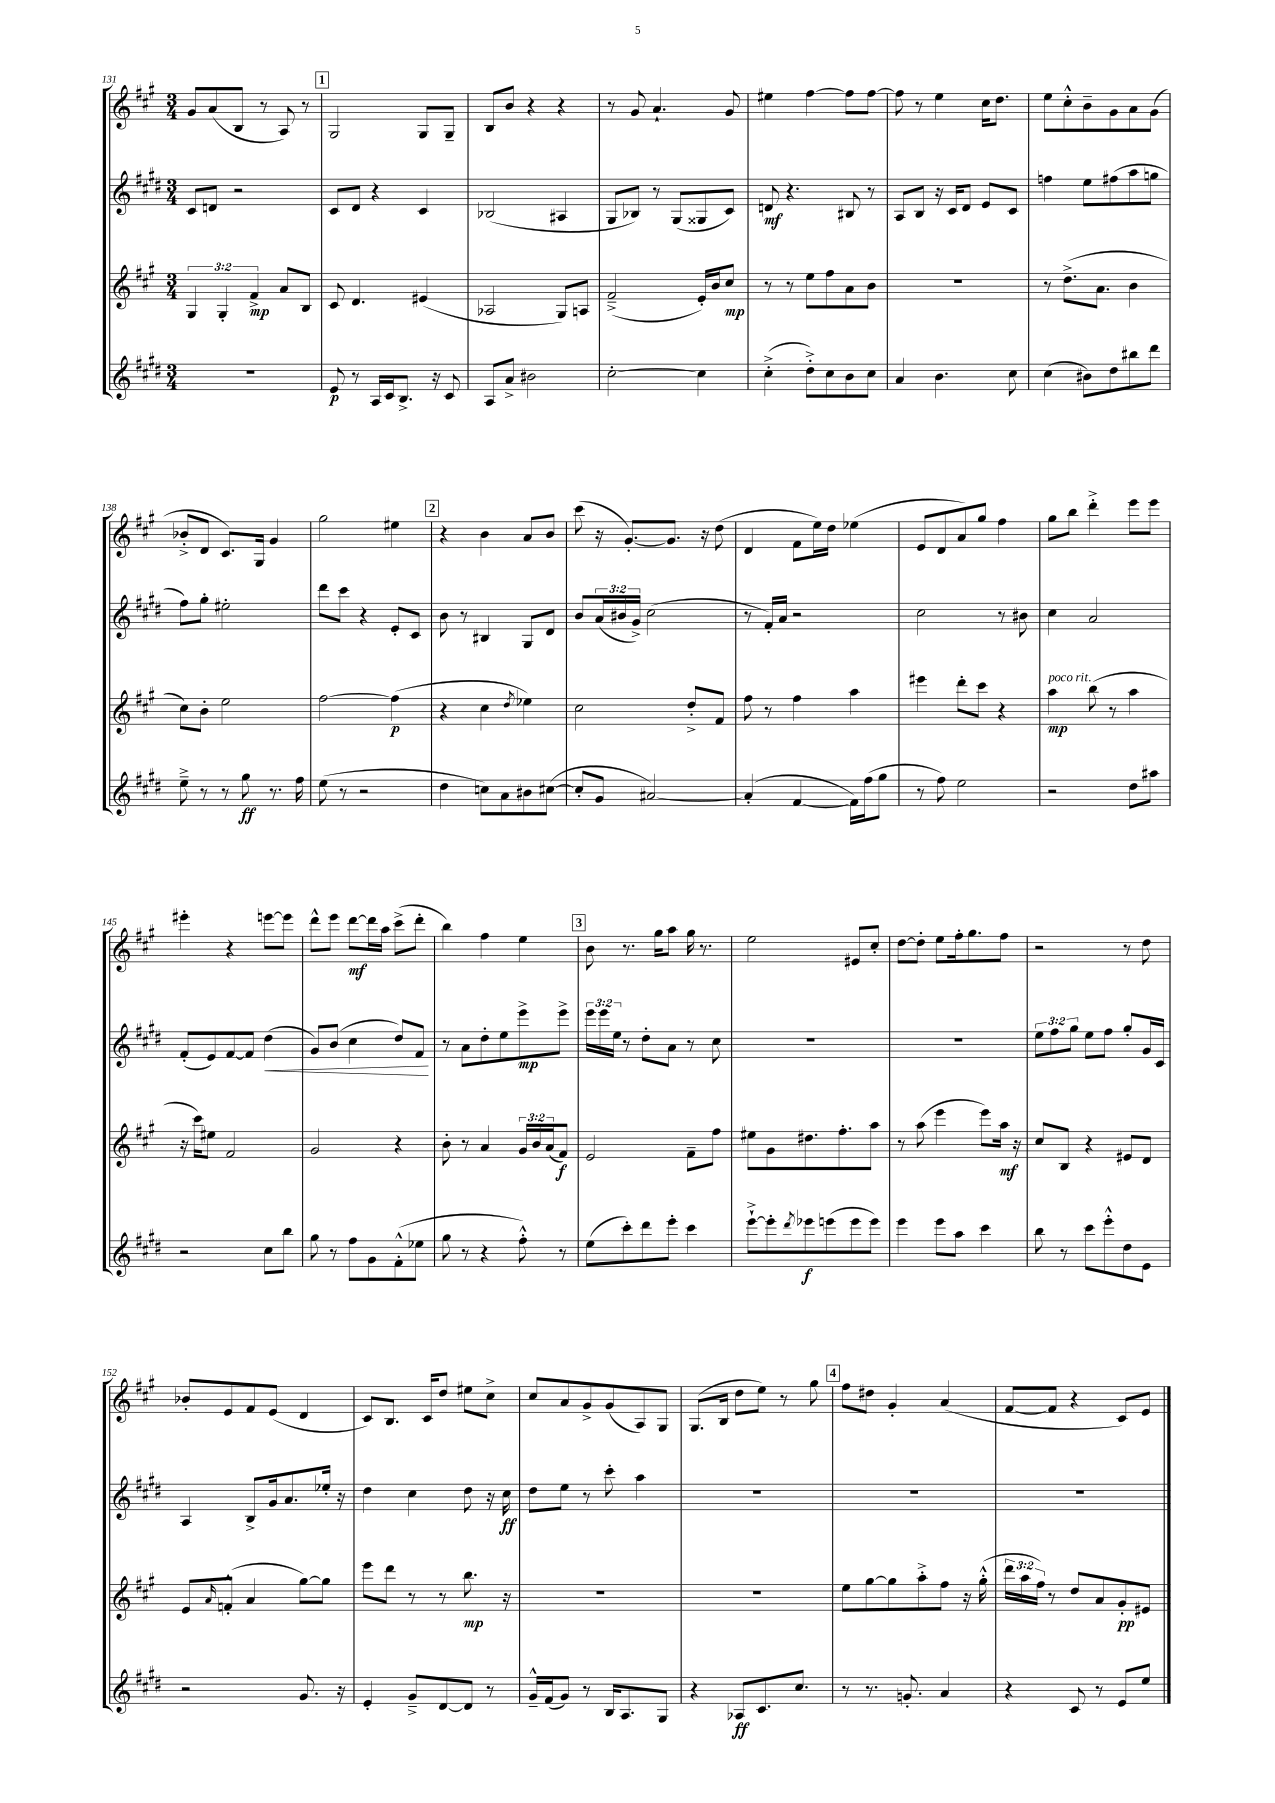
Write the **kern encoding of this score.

**kern	**dynam	**kern	**dynam	**kern	**dynam	**kern	**dynam
*part4	*part4	*part3	*part3	*part2	*part2	*part1	*part1
*staff4	*staff4	*staff3	*staff3	*staff2	*staff2	*staff1	*staff1
*clefG2	*	*clefG2	*	*clefG2	*	*clefG2	*
*k[f#c#g#d#]	*	*k[f#c#g#]	*	*k[f#c#g#d#]	*	*k[f#c#g#]	*
*M3/4	*	*M3/4	*	*M3/4	*	*M3/4	*
=131	=131	=131	=131	=131	=131	=131	=131
2.r	.	6G#/	.	8c#/L	.	8g#/L	.
.	.	.	.	8dn/J	.	(8a/	.
.	.	6G#'/	.	.	.	.	.
.	.	.	.	2r	.	8B/J	.
.	.	6f#^/	mp	.	.	.	.
.	.	.	.	.	.	8r	.
.	.	8a/L	.	.	.	8A/)	.
.	.	8B/J	.	.	.	8r	.
!!LO:REH:place=s1:t=1
=132	=132	=132	=132	=132	=132	=132	=132
8e/	p	8c#/	.	8c#/L	.	2G#/	.
8r	.	4.d/	.	8d#/J	.	.	.
16A/LL	.	.	.	4r	.	.	.
16c#/J	.	.	.	.	.	.	.
8.B^/J	.	.	.	.	.	.	.
.	.	(4e#X/	.	4c#/	.	8G#/L	.
16r	.	.	.	.	.	.	.
8c#/	.	.	.	.	.	8G#~/J	.
=133	=133	=133	=133	=133	=133	=133	=133
8A/L	.	2A-X/	.	(2B-X/	.	8B/L	.
8a^/J	.	.	.	.	.	8b/J	.
2b#X\	.	.	.	.	.	4r	.
.	.	8G#/L)	.	4A#X/	.	4r	.
.	.	8An/J	.	.	.	.	.
=134	=134	=134	=134	=134	=134	=134	=134
[2cc#'\	.	(2f#~^/	.	8G#/L	.	8r	.
.	.	.	.	8B-X/J)	.	8g#/	.
.	.	.	.	8r	.	4.a`/	.
.	.	.	.	(8G#/L	.	.	.
4cc#\]	.	16e'/LL)	.	8G##X/	.	.	.
.	.	16b/J	.	.	.	.	.
.	.	8cc#/J	mp	8c#/J)	.	8g#/	.
=135	=135	=135	=135	=135	=135	=135	=135
(4cc#'^\	.	8r	.	8dn/	mf	4ee#X\	.
.	.	8r	.	4.r	.	.	.
8dd#'^\L)	.	8ee\L	.	.	.	[4ff#\	.
8cc#\	.	8ff#\	.	.	.	.	.
8b\	.	8a\	.	8B#X/	.	8ff#\L]	.
8cc#\J	.	8b\J	.	8r	.	[8ff#\J	.
=136	=136	=136	=136	=136	=136	=136	=136
4a/	.	2.r	.	8A/L	.	8ff#\]	.
.	.	.	.	8B/J	.	8r	.
4.b\	.	.	.	16r	.	4ee\	.
.	.	.	.	16c#/KL	.	.	.
.	.	.	.	8d#/J	.	.	.
.	.	.	.	8e/L	.	16cc#\KL	.
.	.	.	.	.	.	8.dd\J	.
8cc#\	.	.	.	8c#/J	.	.	.
=137	=137	=137	=137	=137	=137	=137	=137
(4cc#\	.	8r	.	4ffn\	.	8ee\L	.
.	.	(8.dd^\L	.	.	.	8cc#'^^\	.
8b#X\L)	.	.	.	8ee\L	.	8b~\	.
.	.	8.a\J	.	.	.	.	.
8dd#\	.	.	.	(8ff#X\	.	8g#\	.
8bb#X\	.	4b\	.	8aa\	.	8a\	.
8ddd#\J	.	.	.	8ggn\J	.	(8g#\J	.
!!LO:LB:g=z
=138	=138	=138	=138	=138	=138	=138	=138
8ee~^\	.	8cc#\L)	.	8ff#\L)	.	8b-X'^/L	.
8r	.	8b'\J	.	8gg#'\J	.	8d/J	.
8r	.	2ee\	.	2ee#X'\	.	8.c#/L)	.
8gg#\	ff	.	.	.	.	.	.
.	.	.	.	.	.	16G#/Jk	.
8.r	.	.	.	.	.	4g#/	.
16ff#\	.	.	.	.	.	.	.
=139	=139	=139	=139	=139	=139	=139	=139
(8ee\	.	[2ff#\	.	8ddd#\L	.	2gg#\	.
8r	.	.	.	8ccc#\J	.	.	.
2r	.	.	.	4r	.	.	.
.	.	(4ff#\]	p	8e'/L	.	4ee#X\	.
.	.	.	.	8c#/J	.	.	.
!!LO:REH:place=s1:t=2
=140	=140	=140	=140	=140	=140	=140	=140
4dd#\	.	4r	.	8b\	.	4r	.
.	.	.	.	8r	.	.	.
8ccn\L)	.	4cc#\	.	4B#X/	.	4b\	.
8a\	.	.	.	.	.	.	.
.	.	8qdd/	.	.	.	.	.
8b#X\	.	4ee-X\)	.	8G#/L	.	8a/L	.
([8cc#X\J	.	.	.	8d#/J	.	8b/J	.
=141	=141	=141	=141	=141	=141	=141	=141
8cc#'/L]	.	2cc#\	.	8b/L	.	(8ccc#\	.
8g#/J	.	.	.	(24a/L	.	16r	.
.	.	.	.	24b#X/	.	.	.
.	.	.	.	.	.	[8.g#'/L)	.
.	.	.	.	24g#^/JJ)	.	.	.
[2a#X/)	.	.	.	(2cc#\	.	.	.
.	.	.	.	.	.	8.g#/J]	.
.	.	8dd'^/L	.	.	.	.	.
.	.	.	.	.	.	16r	.
.	.	8f#/J	.	.	.	(8dd\	.
=142	=142	=142	=142	=142	=142	=142	=142
(4a#'/]	.	8ff#\	.	8r	.	4d/	.
.	.	8r	.	16f#'/LL)	.	.	.
.	.	.	.	16a/JJ	.	.	.
[4f#/	.	4ff#\	.	2r	.	8f#\L	.
.	.	.	.	.	.	16ee\L)	.
.	.	.	.	.	.	16dd\JJ	.
16f#\LL])	.	4aa\	.	.	.	(4ee-X\	.
(16ff#\J	.	.	.	.	.	.	.
8gg#\J	.	.	.	.	.	.	.
=143	=143	=143	=143	=143	=143	=143	=143
8r	.	4eee#X\	.	2cc#\	.	8e/L	.
8ff#\)	.	.	.	.	.	8d/	.
2ee\	.	8ddd'\L	.	.	.	8a/)	.
.	.	8ccc#\J	.	.	.	8gg#/J	.
.	.	4r	.	8r	.	4ff#\	.
.	.	.	.	8b#X\	.	.	.
=144	=144	=144	=144	=144	=144	=144	=144
!	!	!LO:TX:a:i:t=poco rit.	!	!	!	!	!
2r	.	4aa\	mp	4cc#\	.	8gg#\L	.
.	.	.	.	.	.	8bb\J	.
.	.	(8bb\	.	2a/	.	4ddd'^\	.
.	.	8r	.	.	.	.	.
8dd#\L	.	4aa\	.	.	.	8eee\L	.
8aa#X\J	.	.	.	.	.	8eee\J	.
!!LO:LB:g=z
=145	=145	=145	=145	=145	=145	=145	=145
2r	.	16r	.	(8f#'/L	.	4eee#X'\	.
.	.	16ccc#\KL)	.	.	.	.	.
.	.	8ee#X\J	.	8e/)	.	.	.
.	.	2f#/	.	[8f#/	.	4r	.
.	.	.	.	8f#/J]	.	.	.
!	!	!	!	!	!LO:HP:b	!	!
8cc#\L	.	.	.	(4dd#\	<	[8eeen\L	.
8bb\J	.	.	.	.	.	8eee\J]	.
=146	=146	=146	=146	=146	=146	=146	=146
8gg#\	.	2g#/	.	8g#/L)	.	8ddd^^\L	.
8r	.	.	.	(8b/J	.	8eee\J	.
8ff#\L	.	.	.	4cc#\	.	[8ddd\L	mf
8g#\	.	.	.	.	.	16ddd\L]	.
.	.	.	.	.	.	16aa\JJ	.
(8f#'^^\	.	4r	.	8dd#/L)	.	(8ccc#^\L	.
8ee-X\J	.	.	.	8f#/J	.	8ddd'\J	.
.	.	.	.	.	[	.	.
=147	=147	=147	=147	=147	=147	=147	=147
8gg#\	.	8b'\	.	8r	.	4bb\)	.
8r	.	8r	.	8a\L	.	.	.
4r	.	4a/	.	8dd#'\	.	4ff#\	.
.	.	.	.	8ee\	.	.	.
8ff#'^^\)	.	24g#/LL	.	8eee^\	mp	4ee\	.
.	.	24b/	.	.	.	.	.
.	.	(24a/J	.	.	.	.	.
8r	.	8f#/J)	f	8eee^\J	.	.	.
!!LO:REH:place=s1:t=3
=148	=148	=148	=148	=148	=148	=148	=148
(8ee\L	.	2e/	.	24eee\LL	.	8b\	.
.	.	.	.	24eee\	.	.	.
.	.	.	.	24ee\JJ	.	.	.
8ccc#'\)	.	.	.	8r	.	8.r	.
8ddd#\	.	.	.	8dd#'\L	.	.	.
.	.	.	.	.	.	16gg#\KL	.
8eee'\J	.	.	.	8a\J	.	8aa\J	.
4ccc#\	.	8f#~\L	.	8r	.	16gg#\	.
.	.	.	.	.	.	8.r	.
.	.	8ff#\J	.	8cc#\	.	.	.
=149	=149	=149	=149	=149	=149	=149	=149
[8eee`^\L	.	8ee#X\L	.	2.r	.	2ee\	.
8eee'\]	.	8g#\	.	.	.	.	.
8qddd#/	.	.	.	.	.	.	.
8eee-X\	f	8.dd#X\	.	.	.	.	.
(8eeen\	.	.	.	.	.	.	.
.	.	8.ff#'\	.	.	.	.	.
8eee\	.	.	.	.	.	8e#X/L	.
8eee\J)	.	8aa\J	.	.	.	8cc#'/J	.
=150	=150	=150	=150	=150	=150	=150	=150
4eee\	.	8r	.	2.r	.	[8dd\L	.
.	.	(8aa\	.	.	.	8dd'\J]	.
8eee\L	.	4eee\	.	.	.	8ee\L	.
8aa\J	.	.	.	.	.	16ff#'\k	.
.	.	.	.	.	.	8.gg#\	.
4ccc#\	.	8eee\L)	.	.	.	.	.
.	.	16aa\Jk	mf	.	.	8ff#\J	.
.	.	16r	.	.	.	.	.
=151	=151	=151	=151	=151	=151	=151	=151
8bb\	.	8cc#/L	.	12ee\L	.	2r	.
.	.	.	.	12ff#\	.	.	.
8r	.	8B/J	.	.	.	.	.
.	.	.	.	12gg#\J	.	.	.
8ccc#\L	.	4r	.	8ee\L	.	.	.
8eee'^^\	.	.	.	8ff#\J	.	.	.
8dd#\	.	8e#X/L	.	8gg#'/L	.	8r	.
8e\J	.	8d/J	.	16g#/L	.	8dd\	.
.	.	.	.	16c#/JJ	.	.	.
!!LO:LB:g=z
=152	=152	=152	=152	=152	=152	=152	=152
2r	.	8e/L	.	4A/	.	8b-X'/L	.
.	.	16qqa/	.	.	.	.	.
.	.	(8fn'^^/J	.	.	.	8e/	.
.	.	4a/	.	8B^/L	.	8f#/	.
.	.	.	.	16g#/k	.	(8e/J	.
.	.	.	.	8.a/	.	.	.
8.g#/	.	[8gg#\L)	.	.	.	4d/	.
.	.	8gg#\J]	.	16ee-X'/Jk	.	.	.
16r	.	.	.	16r	.	.	.
=153	=153	=153	=153	=153	=153	=153	=153
4e'/	.	8eee\L	.	4dd#\	.	8c#/L)	.
.	.	8ddd\J	.	.	.	8.B/J	.
8g#~^/L	.	8r	.	4cc#\	.	.	.
.	.	.	.	.	.	16c#/KL	.
[8d#/	.	8r	.	.	.	8dd/J	.
8d#/J]	.	8.bb\	mp	8dd#\	.	8ee#X\L	.
8r	.	.	.	16r	.	8cc#^\J	.
.	.	16r	.	16cc#\	ff	.	.
=154	=154	=154	=154	=154	=154	=154	=154
16g#~^^/LL	.	2.r	.	8dd#\L	.	8cc#/L	.
(16f#/J	.	.	.	.	.	.	.
8g#/J)	.	.	.	8ee\J	.	8a/	.
8r	.	.	.	8r	.	8g#^/	.
16B/KL	.	.	.	8ccc#'\	.	(8g#/	.
8.A/	.	.	.	.	.	.	.
.	.	.	.	4aa\	.	8A/)	.
8G#/J	.	.	.	.	.	8G#/J	.
=155	=155	=155	=155	=155	=155	=155	=155
4r	.	2.r	.	2.r	.	(8.G#/L	.
.	.	.	.	.	.	16B/Jk	.
8A-X/L	ff	.	.	.	.	8dd\L	.
8.c#/	.	.	.	.	.	8ee\J)	.
.	.	.	.	.	.	8r	.
8.cc#/J	.	.	.	.	.	.	.
.	.	.	.	.	.	8gg#\	.
!!LO:REH:place=s1:t=4
=156	=156	=156	=156	=156	=156	=156	=156
8r	.	8ee\L	.	2.r	.	8ff#\L	.
8.r	.	[8gg#\	.	.	.	8dd#X\J	.
.	.	8gg#\]	.	.	.	4g#'/	.
8.gn'/	.	.	.	.	.	.	.
.	.	8aa'^\	.	.	.	.	.
4a/	.	8ff#\J	.	.	.	(4a/	.
.	.	16r	.	.	.	.	.
.	.	(16gg#'^^\	.	.	.	.	.
=157	=157	=157	=157	=157	=157	=157	=157
4r	.	24ddd\LL	.	2.r	.	[8f#/L	.
.	.	24aa\	.	.	.	.	.
.	.	24ff#\JJ)	.	.	.	.	.
.	.	8r	.	.	.	8f#/J]	.
8c#/	.	8dd/L	.	.	.	4r	.
8r	.	8a/	.	.	.	.	.
8e/L	.	8g#'/	pp	.	.	8c#/L)	.
8ee/J	.	8e#X/J	.	.	.	8e/J	.
==	==	==	==	==	==	==	==
*-	*-	*-	*-	*-	*-	*-	*-
